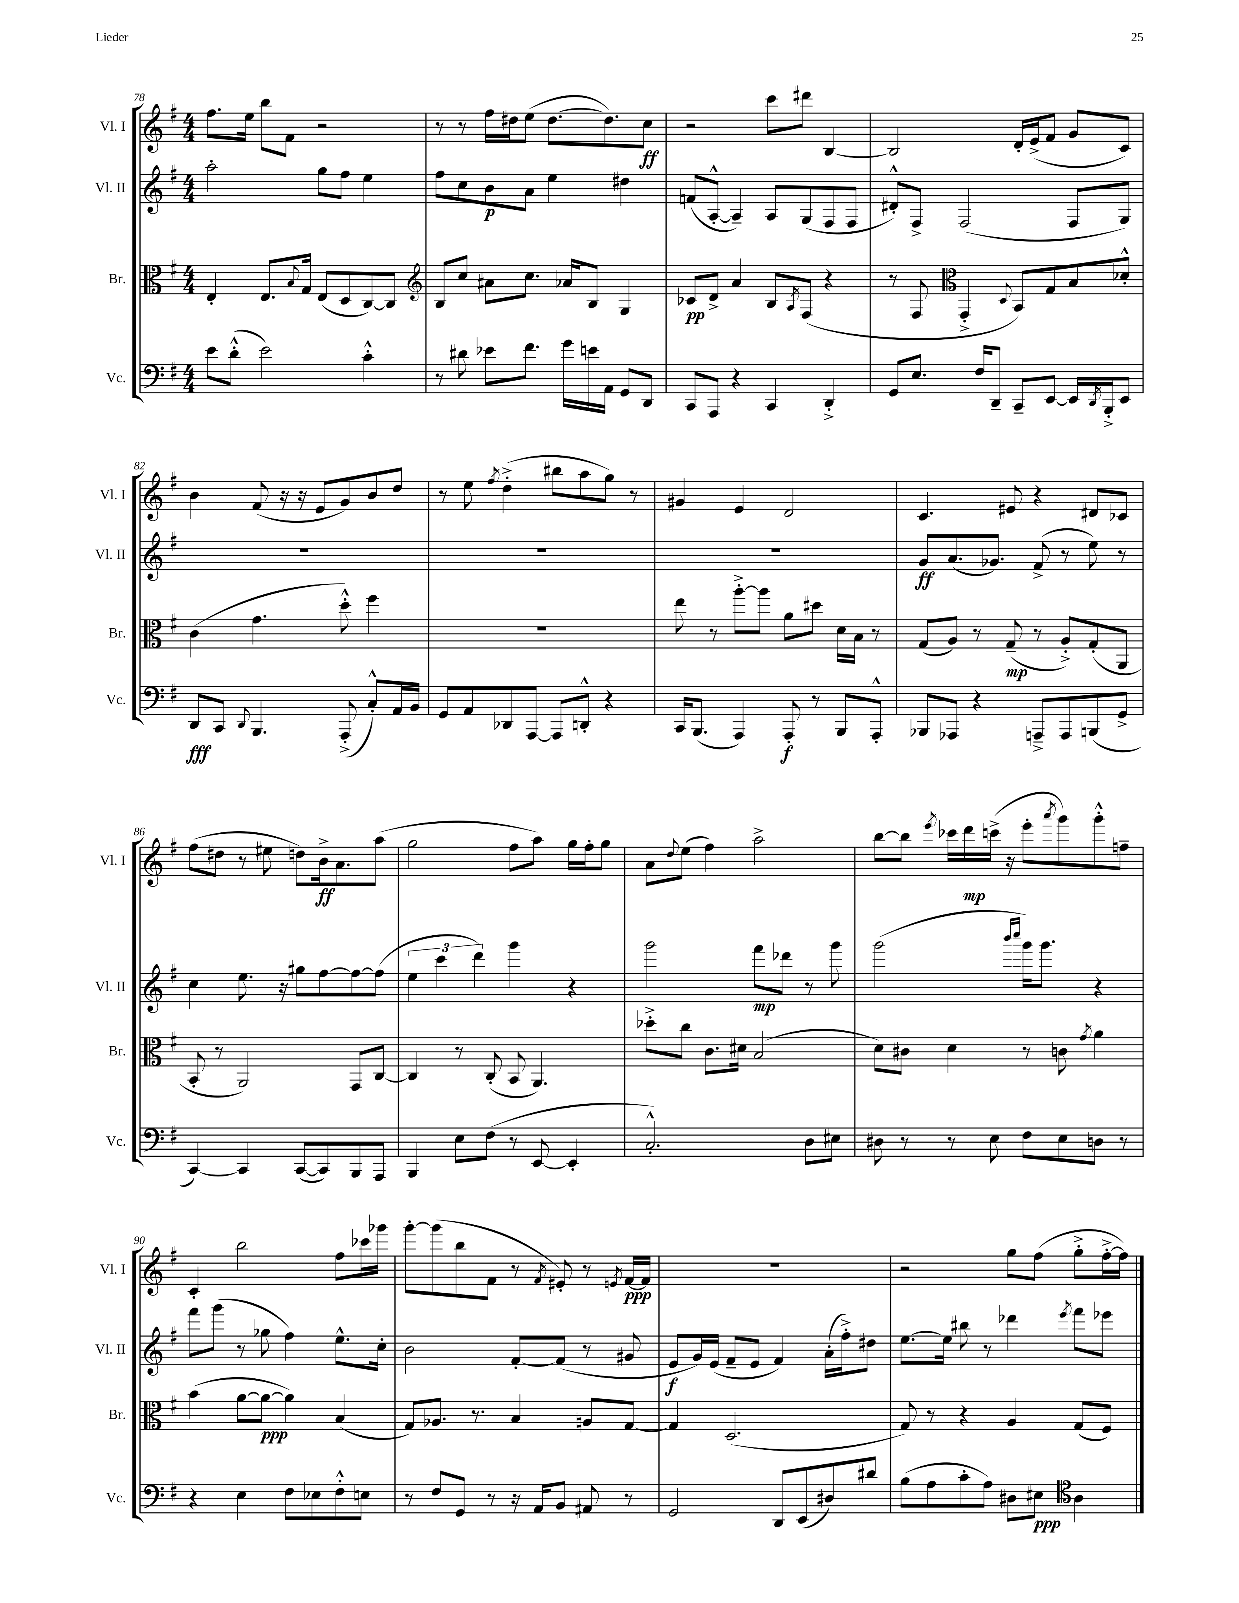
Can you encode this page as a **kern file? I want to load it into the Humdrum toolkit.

**kern	**dynam	**kern	**dynam	**kern	**dynam	**kern	**dynam
*part4	*part4	*part3	*part3	*part2	*part2	*part1	*part1
*staff4	*staff4	*staff3	*staff3	*staff2	*staff2	*staff1	*staff1
*I"Vc.	*	*I"Br.	*	*I"Vl. II	*	*I"Vl. I	*
*I'Vc.	*	*I'Br.	*	*I'Vl. II	*	*I'Vl. I	*
*clefF4	*	*clefC3	*	*clefG2	*	*clefG2	*
*k[f#]	*	*k[f#]	*	*k[f#]	*	*k[f#]	*
*M4/4	*	*M4/4	*	*M4/4	*	*M4/4	*
=78	=78	=78	=78	=78	=78	=78	=78
8e\L	.	4E'/	.	2aa'\	.	8.ff#\L	.
(8d'^^\J	.	.	.	.	.	.	.
.	.	.	.	.	.	16ee\Jk	.
2e\)	.	8.E/L	.	.	.	8bb\L	.
.	.	.	.	.	.	8f#\J	.
.	.	8qqB/	.	.	.	.	.
.	.	16G/Jk	.	.	.	.	.
.	.	(8E/L	.	8gg\L	.	2r	.
.	.	8D/	.	8ff#\J	.	.	.
4c'^^\	.	[8C/)	.	4ee\	.	.	.
.	.	8C/J]	.	.	.	.	.
=79	=79	=79	=79	=79	=79	=79	=79
*	*	*clefG2	*	*	*	*	*
8r	.	8B/L	.	8ff#\L	.	8r	.
8d#X\	.	8cc/J	.	8cc\	.	8r	.
8e-X\L	.	8a#X\L	.	8b\	p	16ff#\LL	.
.	.	.	.	.	.	16dd#X\J	.
8.f#\J	.	8.cc\J	.	8a\J	.	(8ee\J	.
.	.	.	.	4ee\	.	[8.dd#\L	.
16g\LL	.	16a-X/KL	.	.	.	.	.
16en\	.	8B/J	.	.	.	.	.
16AA\JJ	.	.	.	.	.	8.dd#\])	.
8GG/L	.	4G/	.	4dd#X\	.	.	.
8DD/J	.	.	.	.	.	8cc\J	ff
=80	=80	=80	=80	=80	=80	=80	=80
8CC/L	.	8c-X/L	pp	(8fn/L	.	2r	.
8AAA/J	.	8d^/J	.	[8A'^^/J	.	.	.
4r	.	4a/	.	4A~/])	.	.	.
4CC/	.	8B/L	.	8A/L	.	8ccc\L	.
.	.	8qA/	.	.	.	.	.
.	.	(8F#/J	.	(8G/	.	8ddd#X\J	.
4DD'^/	.	4r	.	8F#/	.	[4B/	.
.	.	.	.	8F#/J	.	.	.
=81	=81	=81	=81	=81	=81	=81	=81
8GG/L	.	8r	.	8d#X'^^/L)	.	2B/]	.
8.E/J	.	8F#/	.	8F#^/J	.	.	.
*	*	*clefC3	*	*	*	*	*
.	.	4GG'^/	.	(2F#/	.	.	.
16F#/KL	.	.	.	.	.	.	.
8DD~/J	.	.	.	.	.	.	.
.	.	8qqD/	.	.	.	.	.
8CC~/L	.	8BB/L)	.	.	.	16d'/LL	.
.	.	.	.	.	.	(16e^/J	.
[8EE/J	.	8G/	.	.	.	8f#/J	.
16EE/LL]	.	8B/	.	8F#/L	.	8g/L	.
8qDD/	.	.	.	.	.	.	.
16BBB'^/J	.	.	.	.	.	.	.
8EE/J	.	8d-X'^^/J	.	8G/J)	.	8c/J)	.
!!LO:LB:g=z
=82	=82	=82	=82	=82	=82	=82	=82
8DD/L	fff	(4c\	.	1r	.	4b\	.
8CC/J	.	.	.	.	.	.	.
8qqDD/	.	.	.	.	.	.	.
4.BBB/	.	4.g\	.	.	.	(8f#/	.
.	.	.	.	.	.	16r	.
.	.	.	.	.	.	16r	.
.	.	.	.	.	.	8e/L	.
(8AAA'^/	.	8dd'^^\)	.	.	.	8g/)	.
8C'^^/L)	.	4ff#\	.	.	.	8b/	.
16AA/L	.	.	.	.	.	8dd/J	.
16BB/JJ	.	.	.	.	.	.	.
=83	=83	=83	=83	=83	=83	=83	=83
8GG/L	.	1r	.	1r	.	8r	.
8AA/	.	.	.	.	.	8ee\	.
.	.	.	.	.	.	8qff#/	.
8DD-X/	.	.	.	.	.	(4dd'^\	.
[8AAA/J	.	.	.	.	.	.	.
8AAA/L]	.	.	.	.	.	8bb#X\L	.
8DDn'^^/J	.	.	.	.	.	8aa\	.
4r	.	.	.	.	.	8gg\J)	.
.	.	.	.	.	.	8r	.
=84	=84	=84	=84	=84	=84	=84	=84
16CC/KL	.	8ee\	.	1r	.	4g#X/	.
(8.BBB/J	.	.	.	.	.	.	.
.	.	8r	.	.	.	.	.
4AAA/)	.	[8aa'^\L	.	.	.	4e/	.
.	.	8aa\J]	.	.	.	.	.
8AAA'/	f	8a\L	.	.	.	2d/	.
8r	.	8dd#X\J	.	.	.	.	.
8BBB/L	.	16d\LL	.	.	.	.	.
.	.	16B\JJ	.	.	.	.	.
8AAA'^^/J	.	8r	.	.	.	.	.
=85	=85	=85	=85	=85	=85	=85	=85
8BBB-X/L	.	(8G/L	.	8g/L	ff	4.c/	.
8AAA-X/J	.	8A/J)	.	(8.a/	.	.	.
4r	.	8r	.	.	.	.	.
.	.	.	.	8.g-X/J)	.	.	.
.	.	(8G~/	mp	.	.	8e#X/	.
8AAAn~^/L	.	8r	.	(8f#^/	.	4r	.
8AAA/	.	8A'^/L)	.	8r	.	.	.
(8BBBn/	.	(8G'/	.	8ee\)	.	8d#X/L	.
8GG^/J	.	8AA/J	.	8r	.	8c-X/J	.
!!LO:LB:g=z
=86	=86	=86	=86	=86	=86	=86	=86
[4CC/)	.	8BB'/	.	4cc\	.	(8ff#\L	.
.	.	8r	.	.	.	8dd#X\J	.
4CC/]	.	2AA/)	.	8.ee\	.	8r	.
.	.	.	.	.	.	8ee#X\	.
.	.	.	.	16r	.	.	.
([8CC/L	.	.	.	8gg#X\L	.	8ddn\L)	.
8CC/])	.	.	.	[8ff#\	.	16b^\k	ff
.	.	.	.	.	.	8.a\	.
8BBB/	.	8GG/L	.	8ff#\_	.	.	.
8AAA/J	.	[8C/J	.	(8ff#\J]	.	(8aa\J	.
=87	=87	=87	=87	=87	=87	=87	=87
4BBB/	.	4C/]	.	6ee\	.	2gg\	.
.	.	.	.	6ccc\	.	.	.
8E\L	.	8r	.	.	.	.	.
.	.	.	.	6ddd\)	.	.	.
(8F#\J	.	(8C'/	.	.	.	.	.
8r	.	8BB/	.	4ggg\	.	8ff#\L	.
[8EE/	.	4.AA/)	.	.	.	8aa\J)	.
4EE'/]	.	.	.	4r	.	16gg\LL	.
.	.	.	.	.	.	16ff#'\J	.
.	.	.	.	.	.	8gg\J	.
=88	=88	=88	=88	=88	=88	=88	=88
2.C'^^/)	.	8dd-X'^\L	.	2ggg\	.	8a\L	.
.	.	.	.	.	.	8qqdd/	.
.	.	8cc\J	.	.	.	(8ee\J	.
.	.	8.c\L	.	.	.	4ff#\)	.
.	.	16d#X\Jk	.	.	.	.	.
.	.	(2B/	.	8fff#\L	mp	2aa^\	.
.	.	.	.	8ddd-X\J	.	.	.
8D\L	.	.	.	8r	.	.	.
8E#X\J	.	.	.	8ggg\	.	.	.
=89	=89	=89	=89	=89	=89	=89	=89
8D#X\	.	8d\L)	.	(2ggg\	.	[8bb\L	.
8r	.	8c#X\J	.	.	.	8bb\J]	.
.	.	.	.	.	.	8qeee/	.
8r	.	4d\	.	.	.	16ccc-X\LL	.
.	.	.	.	.	.	16ddd\	mp
8E\	.	.	.	.	.	(16cccn^\JJ	.
.	.	.	.	.	.	16r	.
.	.	.	.	16qqbbb/LL	.	.	.
.	.	.	.	16qqcccc/JJ	.	.	.
8F#\L	.	8r	.	16ggg\KL)	.	8eee'\L	.
.	.	.	.	8.ggg\J	.	.	.
.	.	.	.	.	.	8qaaa/	.
8E\	.	8cn\	.	.	.	8ggg\)	.
.	.	8qg/	.	.	.	.	.
8Dn\J	.	4a\	.	4r	.	8ggg'^^\	.
8r	.	.	.	.	.	8ffn~\J	.
!!LO:LB:g=z
=90	=90	=90	=90	=90	=90	=90	=90
4r	.	(4b\	.	8fff#\L	.	4c'/	.
.	.	.	.	(8ggg\J	.	.	.
4E\	.	[8a\L	.	8r	.	2bb\	.
.	.	8a\J_	ppp	8gg-X\	.	.	.
8F#\L	.	4a\])	.	4ff#\)	.	.	.
8E-X\	.	.	.	.	.	.	.
8F#'^^\	.	(4B/	.	8.ee^^\L	.	8ff#\L	.
8En\J	.	.	.	.	.	16ccc-X\L	.
.	.	.	.	16cc'\Jk	.	16ggg-X\JJ	.
=91	=91	=91	=91	=91	=91	=91	=91
8r	.	8G/L)	.	2b\	.	[8ggg'\L	.
8F#/L	.	8.A-X/J	.	.	.	(8ggg\]	.
8GG/J	.	.	.	.	.	8bb\	.
.	.	8.r	.	.	.	.	.
8r	.	.	.	.	.	8f#\J	.
16r	.	4B/	.	[8f#'/L	.	8r	.
16AA/KL	.	.	.	.	.	.	.
.	.	.	.	.	.	8qf#/	.
8BB/J	.	.	.	(8f#/J]	.	8e#X'/)	.
8AA#X/	.	8An/L	.	8r	.	8r	.
.	.	.	.	.	.	8qen/	.
8r	.	[8G/J	.	8g#X/	.	[16f#/LL	ppp
.	.	.	.	.	.	16f#/JJ]	.
=92	=92	=92	=92	=92	=92	=92	=92
2GG/	.	4G/]	.	8e/L	f	1r	.
.	.	.	.	16g/L)	.	.	.
.	.	.	.	(16e/JJ	.	.	.
.	.	(2.D/	.	8f#~/L	.	.	.
.	.	.	.	8e/J	.	.	.
8DD/L	.	.	.	4f#/)	.	.	.
(8EE/	.	.	.	.	.	.	.
8D#X/)	.	.	.	(16a'\LL	.	.	.
.	.	.	.	16ff#'^\J)	.	.	.
8d#X/J	.	.	.	8dd#X\J	.	.	.
=93	=93	=93	=93	=93	=93	=93	=93
(8B\L	.	8G/)	.	[8.ee\L	.	2r	.
8A\	.	8r	.	.	.	.	.
.	.	.	.	16ee\Jk]	.	.	.
8c'\	.	4r	.	8bb#X\	.	.	.
8A\J)	.	.	.	8r	.	.	.
8D#X\L	.	4A/	.	4ddd-X\	.	8gg\L	.
8E#X\J	ppp	.	.	.	.	(8ff#\J	.
*clefC4	*	*	*	*	*	*	*
.	.	.	.	8qeee/	.	.	.
4A\	.	(8G/L	.	8fff#\L	.	8gg'^\L	.
.	.	8F#/J)	.	8eee-X\J	.	[16ff#'^\L	.
.	.	.	.	.	.	16ff#\JJ])	.
==	==	==	==	==	==	==	==
*-	*-	*-	*-	*-	*-	*-	*-
